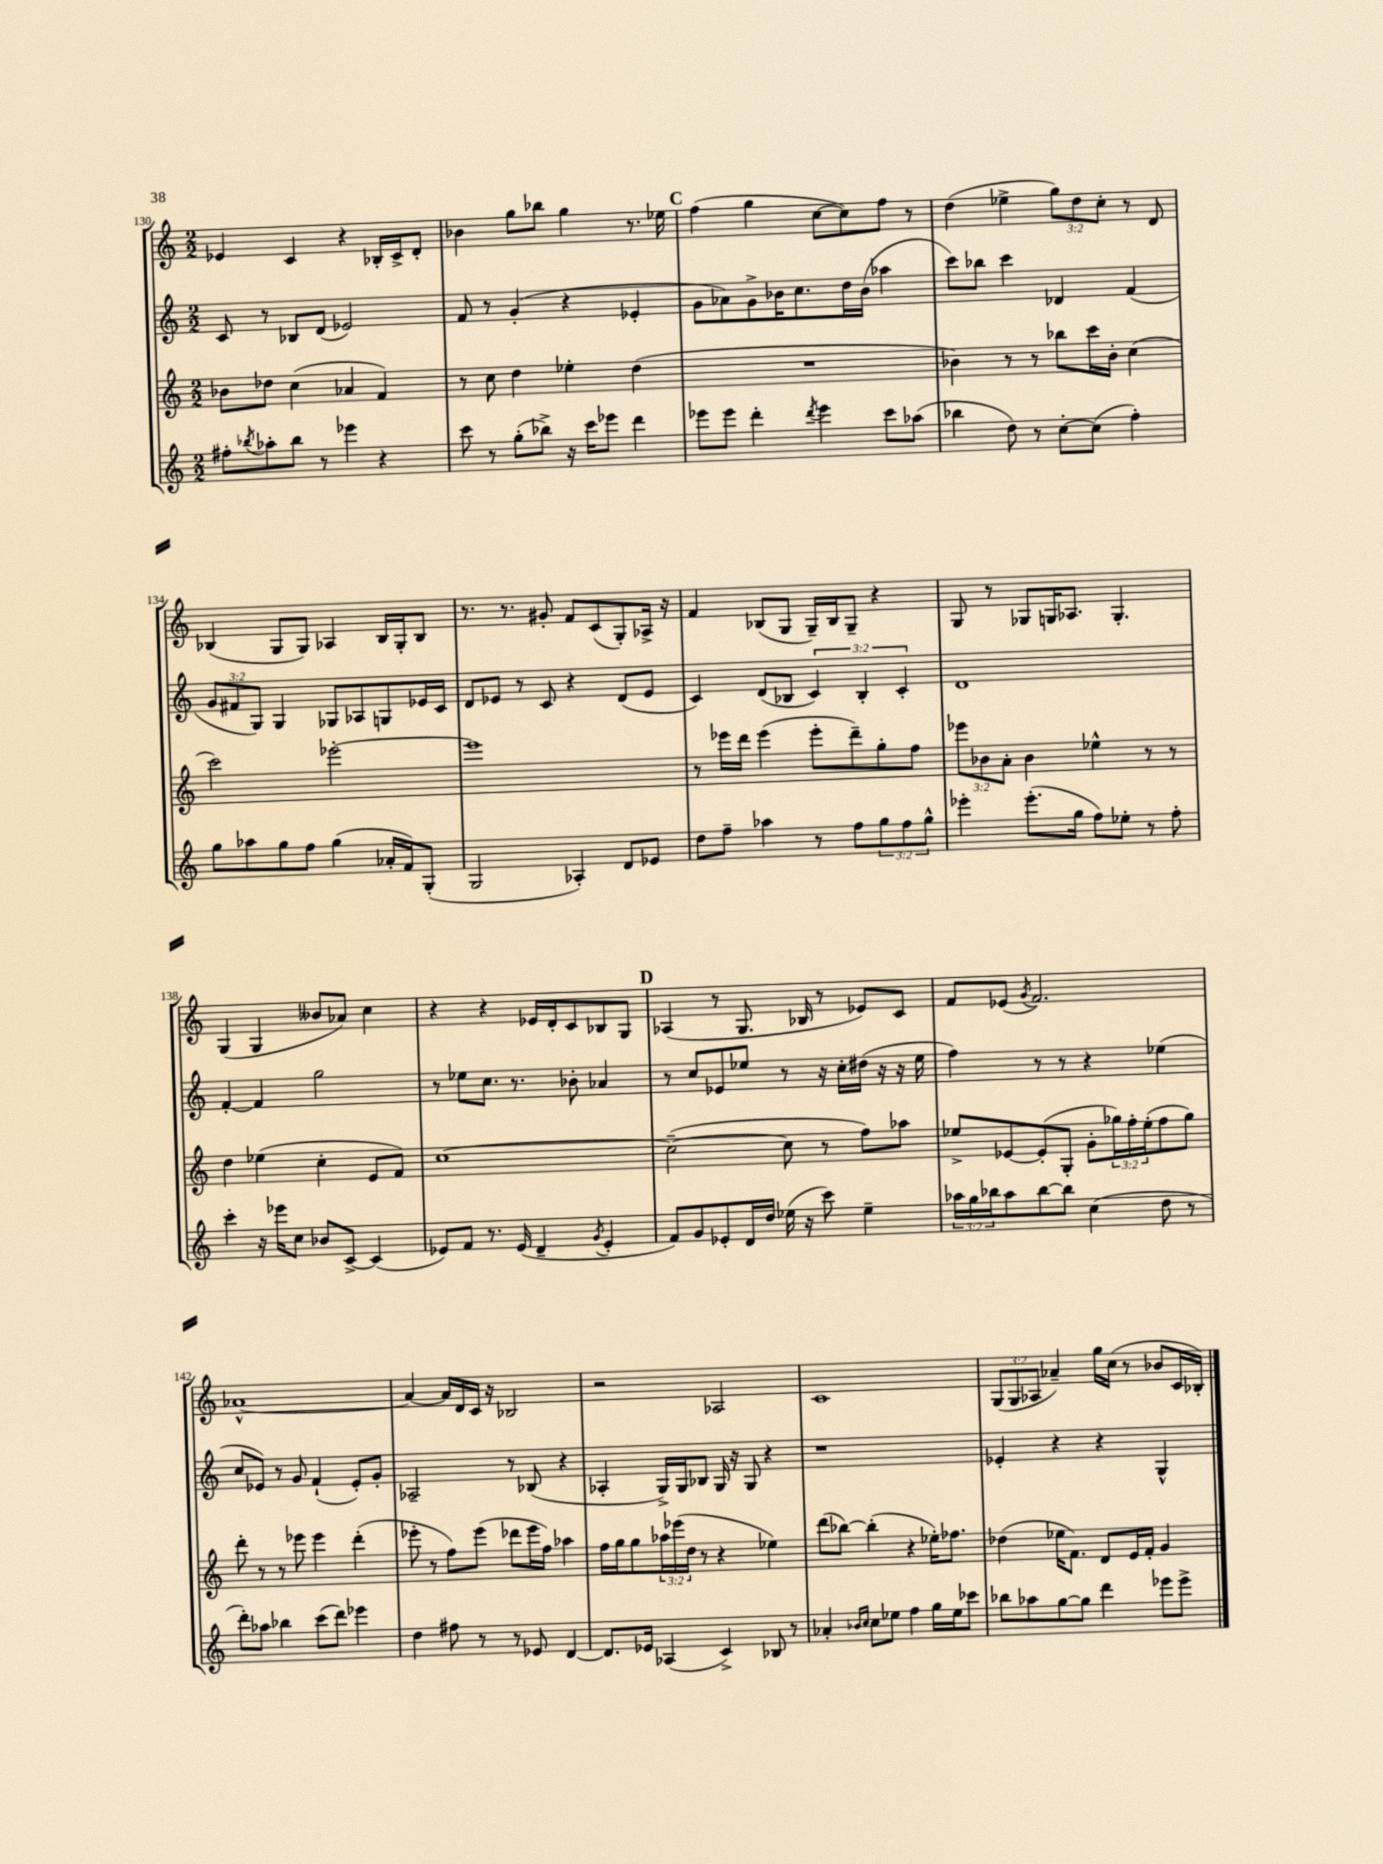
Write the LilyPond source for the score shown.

<<
\new StaffGroup <<
\new Staff = "s0" {
    \clef treble \key c \major \numericTimeSignature \time 2/2 \override Staff.TupletNumber.text = #tuplet-number::calc-fraction-text
    ees'4 c'4 r4 bes16-. c'16-> d'8-. |
    bes'4 g''8 bes''8 g''4 r8. ees''16 |
    \mark \markup { \bold "C" } f''4( g''4 c''8~ c''8) f''8 r8 |
    d''4( ees''4-> \tuplet 3/2 { g''8) d''8 c''8-. } r8 d'8 |
    bes4( g8 g8) aes4 bes16 g16-. bes8 |
    r8. r8. gis'8-. f'8 c'8( g8-.) aes16-> r16 |
    f'4 bes8( g8 g16--) bes16 g8-- r4 |
    g8 r8 ges8 g16 aes8. g4.-. |
    g4( g4 beses'8 aes'8) c''4 |
    r4 r4 ees'16 d'16-. c'8 bes8 g8 |
    \mark \markup { \bold "D" } aes4( r8 g8. bes16 r8 ees'8) c'8 |
    f'8 ees'8( \acciaccatura { g'8 } f'2.) |
    aes'1~-^ |
    aes'4~ aes'16 d'16 c'16 r16 bes2 |
    r2 aes2 |
    c'1 |
    \tuplet 3/2 { g8( g8 aes8 } aes'4--) g''16 c''16( r8 bes'8 c'16 bes16-.) \bar "|." |
}
\new Staff = "s1" {
    \clef treble \key c \major \numericTimeSignature \time 2/2 \override Staff.TupletNumber.text = #tuplet-number::calc-fraction-text
    c'8 r8 bes8 d'8( ees'2) |
    f'8 r8 g'4-.( r4 ees'4-. |
    \mark \markup { \bold "C" } g'8 aes'8) g'8-> bes'16 c''8. d''16 bes'16( aes''4 |
    c'''8) bes''8 c'''4 des'4 f'4( |
    \tuplet 3/2 { g'8 fis'8 g8) } g4 ges8 aes8 g8 ees'16 c'16 |
    d'8 ees'8 r8 c'8 r4 d'8( ees'8 |
    c'4) d'8( bes8 \tuplet 3/2 { c'4) bes4-. c'4-. } |
    d'1 |
    f'4~-. f'4 g''2 |
    r8 ees''8 c''8. r8. bes'8-. aes'4 |
    \mark \markup { \bold "D" } r8 c''8 ees'8 ees''8 r8 r16 c''16-. dis''16( r16 r16 ees''16 |
    f''4) r8 r8 r4 ees''4( |
    c''8 ees'8) r8 g'8 f'4-!( ees'8-.) g'8-. |
    aes2-- r8 bes8( r4 |
    aes4-. g16->) g16 bes8 g16 r16 g8 r4 |
    r1 |
    ees'4-. r4 r4 g4-^ \bar "|." |
}
\new Staff = "s2" {
    \clef treble \key c \major \numericTimeSignature \time 2/2 \override Staff.TupletNumber.text = #tuplet-number::calc-fraction-text
    bes'8 des''8 c''4( aes'4 f'4) |
    r8 c''8 d''4 ees''4-. d''4( |
    \mark \markup { \bold "C" } R1 |
    bes'4) r8 r8 bes''8 c'''16 bes'16-. c''4( |
    c'''2) ees'''2~-. |
    ees'''1 |
    r8 ees'''16 d'''16 ees'''4( ees'''8-. d'''8--) g''8-. f''8 |
    \tuplet 3/2 { ees'''8 bes'8 a'8-. } bes'4 ees''4-^ r8 r8 |
    d''4 ees''4( c''4-. e'8 f'8) |
    c''1~ |
    \mark \markup { \bold "D" } c''2~--( c''8 r8 f''8) aes''8 |
    ees''8-> ees'8~ ees'8-.( g8-. g'8-. \tuplet 3/2 { ges''16) f''16-. ees''16-.( } f''8 ges''8) |
    d'''8-. r8 r8 ees'''8 ees'''4 d'''4-.( |
    ees'''8-. r8 f''8) ees'''8( des'''8 ees'''16 f''16) aes''4 |
    f''16 g''16 g''8 \tuplet 3/2 { aes''16 ees'''16( d''16 } r8 r4 ees''4) |
    d'''8( bes''8~) bes''4-.( r4 ees''16-.) fes''8. |
    des''4( ees''16 f'8.) d'8 e'16 f'16-. g'4 \bar "|." |
}
\new Staff = "s3" {
    \clef treble \key c \major \numericTimeSignature \time 2/2 \override Staff.TupletNumber.text = #tuplet-number::calc-fraction-text
    fis''8-. \acciaccatura { bes''8 } aes''8-. bes''8 r8 ees'''4 r4 |
    c'''8 r8 g''8-.( bes''8->) r16 c'''16 ees'''8 d'''4 |
    \mark \markup { \bold "C" } ees'''8 ees'''8 d'''4-. \acciaccatura { d'''8 } ees'''4 c'''8 aes''8( |
    bes''4 d''8) r8 c''8~-. c''8( f''4-.) |
    g''8 aes''8 g''8 f''8 g''4( aes'16-. f'16) g8-.( |
    g2 aes4-.) d'8 ees'8 |
    d''8 f''8-- aes''4 r8 f''8 \tuplet 3/2 { g''8 f''8 g''8-^ } |
    ees'''4-. ees'''8.-.( g''16 f''8) ees''8-. r8 f''8-. |
    c'''4-. r16 ees'''16 c''8 bes'8 c'8~-> c'4( |
    ees'8) f'8 r8. ees'16( d'4-- \acciaccatura { g'8 } ees'4-. |
    \mark \markup { \bold "D" } f'8) g'8 ees'8-. d'16 d''16 ees''16( r16 c'''8) ees''4-- |
    \tuplet 3/2 { aes''16 g''16 bes''16 } aes''8 bes''8~ bes''8 c''4( d''8 r8 |
    d'''8-.) aes''8 bes''4 c'''8( d'''8) ees'''4 |
    d''4 fis''8 r8 r8 ees'8 d'4~ |
    d'8. ees'16 aes4( c'4->) bes8 r8 |
    aes'4-. \grace { bes'16 c''16 } c''8 ees''8 f''4 g''16 ees''16 ces'''8 |
    bes''8 aes''8 g''8~ g''8 d'''4 ees'''8 ees'''8-> \bar "|." |
}
>>
>>
\layout { \context { \Score currentBarNumber = #130 } }
